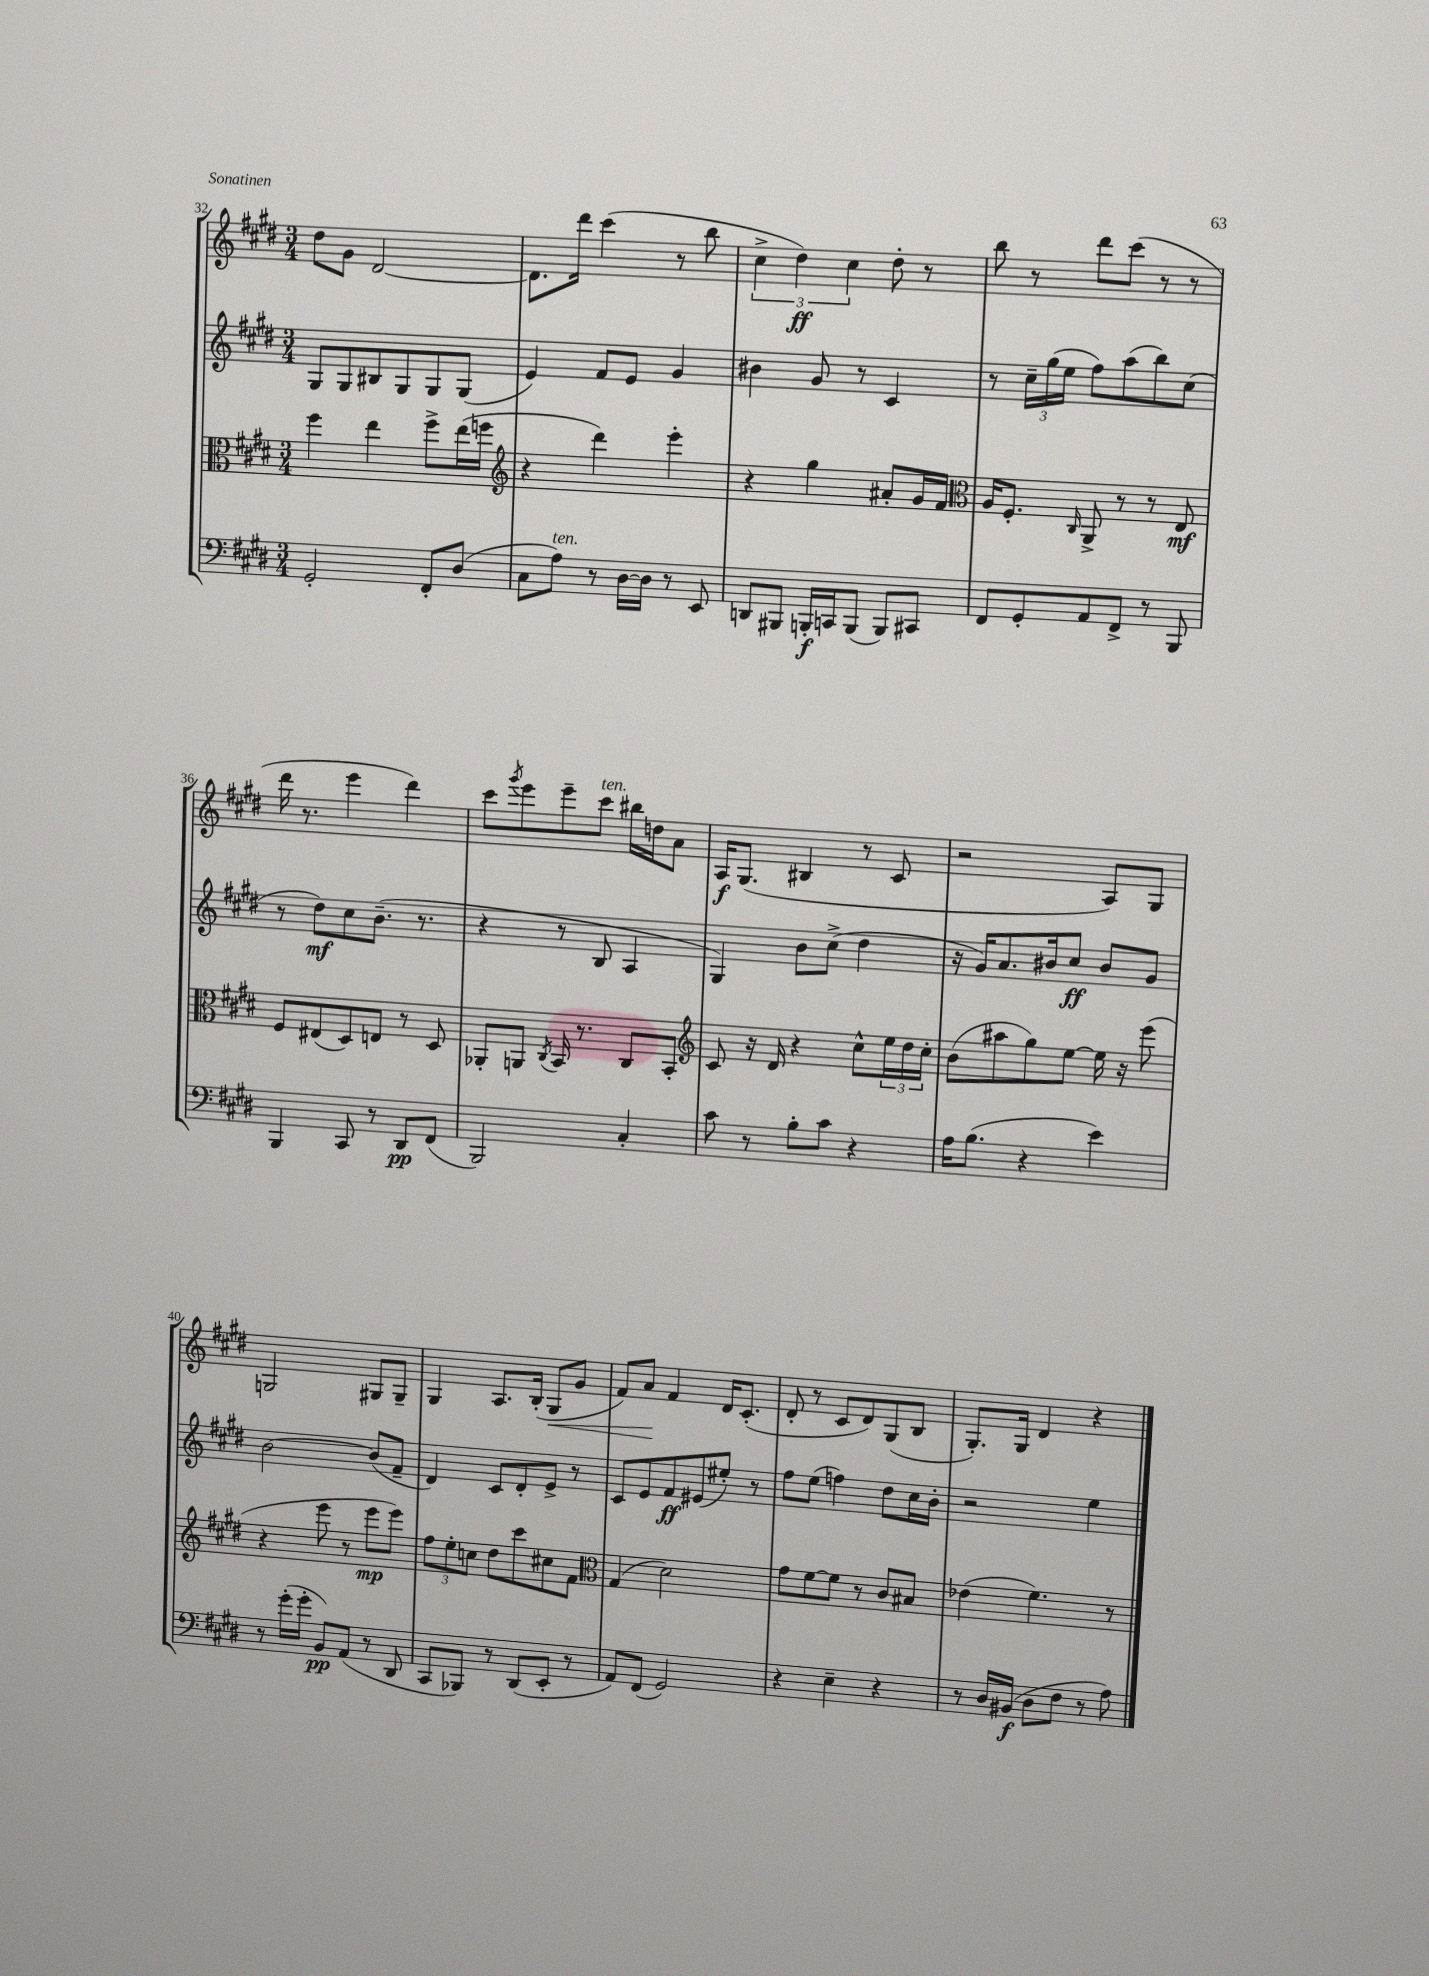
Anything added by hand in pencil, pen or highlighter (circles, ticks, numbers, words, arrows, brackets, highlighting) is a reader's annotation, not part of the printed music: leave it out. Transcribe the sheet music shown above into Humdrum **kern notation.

**kern	**dynam	**kern	**dynam	**kern	**dynam	**kern	**dynam
*part4	*part4	*part3	*part3	*part2	*part2	*part1	*part1
*staff4	*staff4	*staff3	*staff3	*staff2	*staff2	*staff1	*staff1
*clefF4	*	*clefC3	*	*clefG2	*	*clefG2	*
*k[f#c#g#d#]	*	*k[f#c#g#d#]	*	*k[f#c#g#d#]	*	*k[f#c#g#d#]	*
*M3/4	*	*M3/4	*	*M3/4	*	*M3/4	*
=32	=32	=32	=32	=32	=32	=32	=32
2GG#'/	.	4ff#\	.	8G#/L	.	8dd#\L	.
.	.	.	.	8G#/	.	8g#\J	.
.	.	4ee\	.	8B#X/	.	[2d#/	.
.	.	.	.	8G#/	.	.	.
8FF#'/L	.	8ff#^\L	.	8G#/	.	.	.
(8D#/J	.	(16ee\L	.	(8G#/J	.	.	.
.	.	16ffn\JJ	.	.	.	.	.
=33	=33	=33	=33	=33	=33	=33	=33
*	*	*clefG2	*	*	*	*	*
8C#\L	.	4r	.	4e/)	.	8.d#\L]	.
!LO:TX:a:i:t=ten.	!	!	!	!	!	!	!
8A\J)	.	.	.	.	.	.	.
.	.	.	.	.	.	16ddd#\Jk	.
8r	.	4ddd#\)	.	8f#/L	.	(4ccc#\	.
[16D#\LL	.	.	.	8e/J	.	.	.
16D#\JJ]	.	.	.	.	.	.	.
8r	.	4eee'\	.	4g#/	.	8r	.
8EE/	.	.	.	.	.	8bb\	.
=34	=34	=34	=34	=34	=34	=34	=34
8DDn/L	.	4r	.	4b#X\	.	6cc#^\	.
8BBB#X/J	.	.	.	.	.	.	.
.	.	.	.	.	.	6dd#\)	ff
16BBBn'/LL	f	4gg#\	.	8g#/	.	.	.
16CCn/J	.	.	.	.	.	.	.
.	.	.	.	.	.	6cc#\	.
(8BBB/J	.	.	.	8r	.	.	.
8BBB/L)	.	8a#X'/L	.	4c#/	.	8dd#'\	.
8CC#X/J	.	16g#/L	.	.	.	8r	.
.	.	16f#/JJ	.	.	.	.	.
=35	=35	=35	=35	=35	=35	=35	=35
*	*	*clefC3	*	*	*	*	*
8FF#/L	.	16A/KL	.	8r	.	8bb\	.
.	.	8.F#'/J	.	.	.	.	.
8GG#'/	.	.	.	24cc#~\LL	.	8r	.
.	.	.	.	(24gg#\	.	.	.
.	.	.	.	24ee\JJ	.	.	.
.	.	16qqC#/	.	.	.	.	.
8AA/	.	8AA^/	.	8ff#\L)	.	8ddd#\L	.
8FF#^/J	.	8r	.	(8aa\	.	(8ccc#\J	.
8r	.	8r	.	8bb\)	.	8r	.
8BBB/	.	8E/	mf	(8cc#\J	.	8r	.
!!LO:LB:g=z
=36	=36	=36	=36	=36	=36	=36	=36
4BBB/	.	8F#/L	.	8r	.	16ddd#\	.
.	.	.	.	.	.	8.r	.
.	.	(8E#X/	.	8dd#\L)	mf	.	.
8CC#/	.	8D#/)	.	8cc#\	.	4eee\	.
8r	.	8En/J	.	(8.b~\J	.	.	.
8DD#/L	pp	8r	.	.	.	4ddd#\)	.
.	.	.	.	8.r	.	.	.
(8FF#/J	.	8D#/	.	.	.	.	.
=37	=37	=37	=37	=37	=37	=37	=37
2BBB/)	.	8AA-X'/L	.	4r	.	8ccc#\L	.
.	.	.	.	.	.	8qggg#/	.
.	.	8AAn/J	.	.	.	8eee\	.
.	.	8qC#/	.	.	.	.	.
.	.	16BB/	.	8r	.	8eee~\	.
.	.	8.r	.	.	.	.	.
!	!	!	!	!	!	!LO:TX:a:i:t=ten.	!
.	.	.	.	8B/	.	8ccc#\J	.
4C#'/	.	8C#/L	.	4A/	.	16bb#X\LL	.
.	.	.	.	.	.	16ddn\J	.
.	.	8BB'/J	.	.	.	8a\J	.
=38	=38	=38	=38	=38	=38	=38	=38
*	*	*clefG2	*	*	*	*	*
8c#\	.	8c#/	.	4G#/)	.	16A/KL	f
.	.	.	.	.	.	(8.G#/J	.
8r	.	16r	.	.	.	.	.
.	.	16d#/	.	.	.	.	.
8B'\L	.	4r	.	8b\L	.	4B#X/	.
8c#\J	.	.	.	(8cc#^\J	.	.	.
4r	.	8cc#^^\L	.	4dd#\	.	8r	.
.	.	24ee\L	.	.	.	8c#/	.
.	.	24dd#\	.	.	.	.	.
.	.	24cc#'\JJ	.	.	.	.	.
=39	=39	=39	=39	=39	=39	=39	=39
16A\KL	.	(8b\L	.	16r	.	2r	.
(8.B\J	.	.	.	16g#/KL)	.	.	.
.	.	8aa#X\	.	8.a/	.	.	.
4r	.	8gg#\)	.	.	.	.	.
.	.	.	.	16b#X/k	.	.	.
.	.	[8ee\J	.	8cc#/J	ff	.	.
4e\)	.	16ee\]	.	8b#/L	.	8A/L)	.
.	.	16r	.	.	.	.	.
.	.	(8eee\	.	8g#/J	.	8G#/J	.
!!LO:LB:g=z
=40	=40	=40	=40	=40	=40	=40	=40
8r	.	4r	.	[2b\	.	2Gn/	.
(16g#'\LL	.	.	.	.	.	.	.
16g#'\JJ	.	.	.	.	.	.	.
8BB/L)	pp	8eee\	.	.	.	.	.
(8AA/J	.	8r	.	.	.	.	.
8r	.	8eee\L	mp	(8b/L]	.	8G#X/L	.
8DD#/	.	8eee\J)	.	8f#~/J	.	8G#~/J	.
=41	=41	=41	=41	=41	=41	=41	=41
8CC#/L	.	12ff#\L	.	4d#/)	.	4G#/	.
.	.	12ee'\	.	.	.	.	.
8BBB-X/J)	.	.	.	.	.	.	.
.	.	12ccn\J	.	.	.	.	.
8r	.	8dd#\L	.	8c#/L	.	8.A/L	.
(8DD#/L	.	8ccc#\	.	8d#'/	.	.	.
.	.	.	.	.	.	(16B'/Jk	.
!	!	!	!	!	!	!	!LO:HP:b
8EE'/J	.	8cc#X\	.	8e^/J	.	8G#/L	<
8r	.	8f#\J	.	8r	.	8g#/J	.
=42	=42	=42	=42	=42	=42	=42	=42
*	*	*clefC3	*	*	*	*	*
8AA/L)	.	(4G#/	.	8c#/L	.	8f#/L)	.
(8FF#/J	.	.	.	8e/	.	8a/J	.
2GG#/)	.	2d#\)	.	8f#/	ff	4f#/	[
.	.	.	.	(8e#X/	.	.	.
.	.	.	.	8ee#X'/J)	.	16d#/KL	.
.	.	.	.	.	.	(8.c#'/J	.
.	.	.	.	8r	.	.	.
=43	=43	=43	=43	=43	=43	=43	=43
4r	.	8g#\L	.	8ff#\L	.	8d#'/	.
.	.	[8f#\	.	(8ee\J	.	8r	.
4E~\	.	8f#\J]	.	4ffn\)	.	8c#/L	.
.	.	8r	.	.	.	8d#/)	.
4r	.	8c#/L	.	8dd#\L	.	(8G#/	.
.	.	8B#X/J	.	16cc#\L	.	8B/J	.
.	.	.	.	16b'\JJ	.	.	.
=44	=44	=44	=44	=44	=44	=44	=44
8r	.	(4e-X\	.	2r	.	8.G#'/L)	.
16D#/LL	.	.	.	.	.	.	.
(16BB#X/JJ	f	.	.	.	.	16G#/Jk	.
8D#\L	.	4.f#\)	.	.	.	4d#/	.
8F#\J	.	.	.	.	.	.	.
8r	.	.	.	4ee\	.	4r	.
8A\)	.	8r	.	.	.	.	.
==	==	==	==	==	==	==	==
*-	*-	*-	*-	*-	*-	*-	*-
